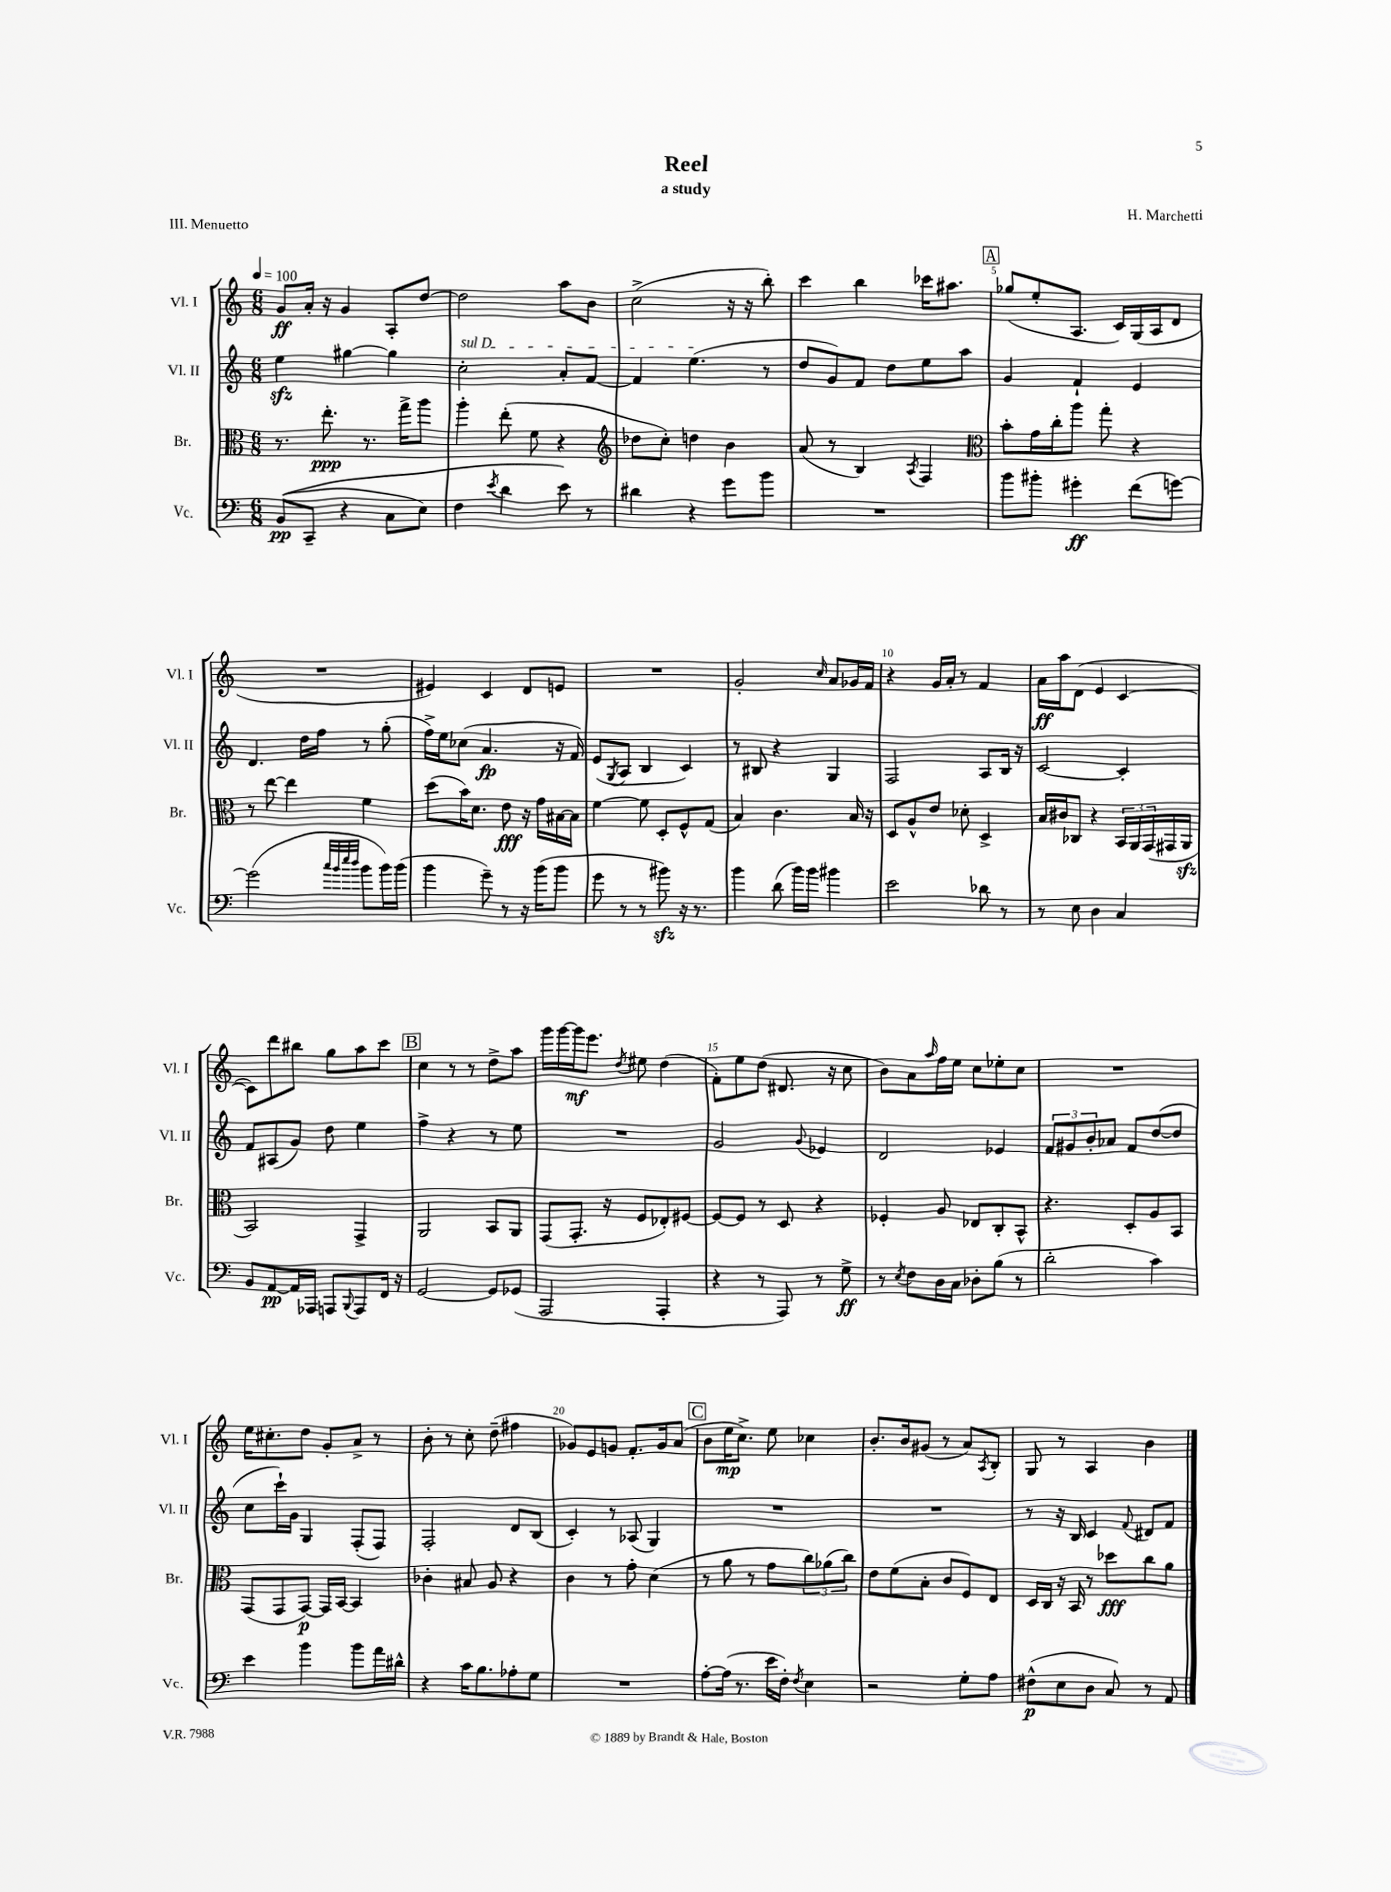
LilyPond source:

\header { title = "Reel" composer = "H. Marchetti" subtitle = "a study" piece = "III. Menuetto" }
<<
\new StaffGroup <<
\new Staff = "s0" \with { instrumentName = "Vl. I" shortInstrumentName = "Vl. I" } {
    \clef treble \key c \major \numericTimeSignature \time 6/8 \tempo 4 = 100
    g'8\ff a'16-. r16 g'4 a8-. d''8~ |
    d''2 a''8 b'8 |
    c''2->( r16 r16 b''8-.) |
    c'''4 b''4 ces'''16 ais''8. |
    \mark \markup { \box "A" } ges''8( e''8-. a8. c'16) g16( a16 d'8 |
    R2. |
    eis'4) c'4 d'8 e'8 |
    R2. |
    g'2-. \grace { c''16 } a'8 ges'16 f'16 |
    r4 g'16 a'16-. r8 f'4 |
    a'16\ff a''16 d'8( e'4 c'4~ |
    c'8) d'''8 bis''8 g''8 a''8 c'''8 |
    \mark \markup { \box "B" } c''4 r8 r8 d''8-> a''8 |
    g'''16 g'''16~ g'''16\mf e'''8. \acciaccatura { d''8 } eis''8 d''4( |
    f'8-.) e''8 d''8( dis'8. r16 c''8 |
    b'8) a'8 \grace { a''16 } f''16 e''16 c''8 ees''8-. c''8 |
    R2. |
    e''16 cis''8.-. d''8 g'8-. a'8-> r8 |
    b'8-. r8 c''8-. d''8--( fis''4 |
    ges'8) e'8 g'8 f'8.-. g'16 a'8( |
    \mark \markup { \box "C" } b'8 e''16\mp c''8.->) e''8 ces''4 |
    b'8.-. b'16 gis'8( r8 a'8) \acciaccatura { a8 } b8-. |
    g8 r8 a4 b'4 \bar "|." |
}
\new Staff = "s1" \with { instrumentName = "Vl. II" shortInstrumentName = "Vl. II" } {
    \clef treble \key c \major \numericTimeSignature \time 6/8
    e''4\sfz gis''4~ gis''4 |
    \once \override TextSpanner.bound-details.left.text = \markup { \italic "sul D" } c''2-.\startTextSpan a'8-. f'8~ |
    f'4 e''4.\stopTextSpan( r8 |
    d''8 g'8) f'8 d''8 e''8 a''8 |
    \mark \markup { \box "A" } g'4 f'4-! e'4 |
    d'4. d''16 f''16 r8 g''8-.( |
    f''16->) e''16 ces''8( a'4.\fp r16 f'16) |
    e'8( \acciaccatura { g8 } a8 b4 c'4) |
    r8 bis8 r4 g4 |
    f2 a8 b16 r16 |
    c'2~ c'4-. |
    f'8 ais8( g'8) d''8 e''4 |
    \mark \markup { \box "B" } f''4-> r4 r8 e''8 |
    R2. |
    g'2 \appoggiatura { g'8 } ees'4 |
    d'2 ees'4 |
    \tuplet 3/2 { f'8 gis'8 b'8-. } aes'8 f'8 d''8~( d''8 |
    c''8 c'''16-!) g'16 g4 f8-.( f8) |
    f2-. d'8 b8( |
    c'4-.) r8 aes8( g4) |
    \mark \markup { \box "C" } R2. |
    R2. |
    r8 r16 b16 c'4 \appoggiatura { f'8 } dis'8 f'8 \bar "|." |
}
\new Staff = "s2" \with { instrumentName = "Br." shortInstrumentName = "Br." } {
    \clef alto \key c \major \numericTimeSignature \time 6/8
    r8. e''8.-.\ppp r8. g''16-> a''8 |
    a''4-. e''8-.( f'8 r4 |
    \clef treble des''8 c''8-.) d''4 b'4 |
    a'8( r8 b4) \acciaccatura { a8 } f4 |
    \mark \markup { \box "A" } \clef alto b'8-. g'16 c''16-. a''8 g''8-. r4 |
    r8 e''8~ e''4 f'4 |
    d''8( b'16) d'8. e'8\fff r16 g'16 bis16~ bis16 |
    f'4~ f'8 d8-. f8-^ g8( |
    b4) c'4. b16 r16 |
    d8 a8-^ e'8 des'8-. d4-> |
    b16 cis'16 ces8 r4 \tuplet 3/2 { b,16 a,16 g,16( } gis,16 a,16\sfz |
    b,2) g,4-> |
    \mark \markup { \box "B" } a,2 b,8 a,8 |
    g,8( g,8.-. r16 f8 ees8-.) fis8~ |
    fis8~ fis8 r8 d8 r4 |
    fes4-. a8 ees8 c8-. b,8-^ |
    r4. d8-. a8 b,8 |
    g,8( g,8 g,8~\p) g,16 b,16~ b,4 |
    ces'4-. bis8 a8 r4 |
    c'4 r8 g'8-. d'4( |
    \mark \markup { \box "C" } r8 a'8 r8 g'8 \tuplet 3/2 { c''8) aes'8( c''8) } |
    e'8 f'8( b8-. c'8 f8) e8 |
    d16 c16 r16 b,16 r8 des''8\fff c''8 a'8 \bar "|." |
}
\new Staff = "s3" \with { instrumentName = "Vc." shortInstrumentName = "Vc." } {
    \clef bass \key c \major \numericTimeSignature \time 6/8
    b,8\pp(\( c,8-- r4 c8 e8) |
    f4 \acciaccatura { e'8 } d'4 e'8\) r8 |
    dis'4 r4 g'8 b'8 |
    R2. |
    \mark \markup { \box "A" } b'8 bis'8-. gis'4-.\ff f'8( g'8~) |
    g'2( \grace { c''32 b'32 e''32 d''32 } b'8 b'16) b'16( |
    b'4 g'8--) r8 r16 b'16( b'8 |
    g'8 r8 r8 bis'8\sfz) r16 r8. |
    b'4 d'8( b'16) b'16 bis'4 |
    e'2 des'8 r8 |
    r8 e8 d4 c4 |
    b,8 a,8~\pp a,16 aes,,16 a,,8 \appoggiatura { b,,8 } a,,8 f,16 r16 |
    \mark \markup { \box "B" } g,2~ g,8 ges,8( |
    a,,2 a,,4-. |
    r4 r8 a,,8) r8 g8->\ff |
    r8 \acciaccatura { e8 } f8 d16 c16 des8-. b8( r8 |
    d'2-. c'4) |
    e'4 b'4 b'8 a'16 dis'16-^ |
    r4 c'16 b8. aes8-. g8 |
    R2. |
    \mark \markup { \box "C" } a8~-. a16( r8. e'16 f16-.) \acciaccatura { f8 } e4 |
    r2 g8-. a8 |
    fis8-^\p( e8 d8 c8) r8 a,8 \bar "|." |
}
>>
>>
\layout { \context { \Score \override BarNumber.break-visibility = ##(#f #t #t) barNumberVisibility = #(every-nth-bar-number-visible 5) } }
